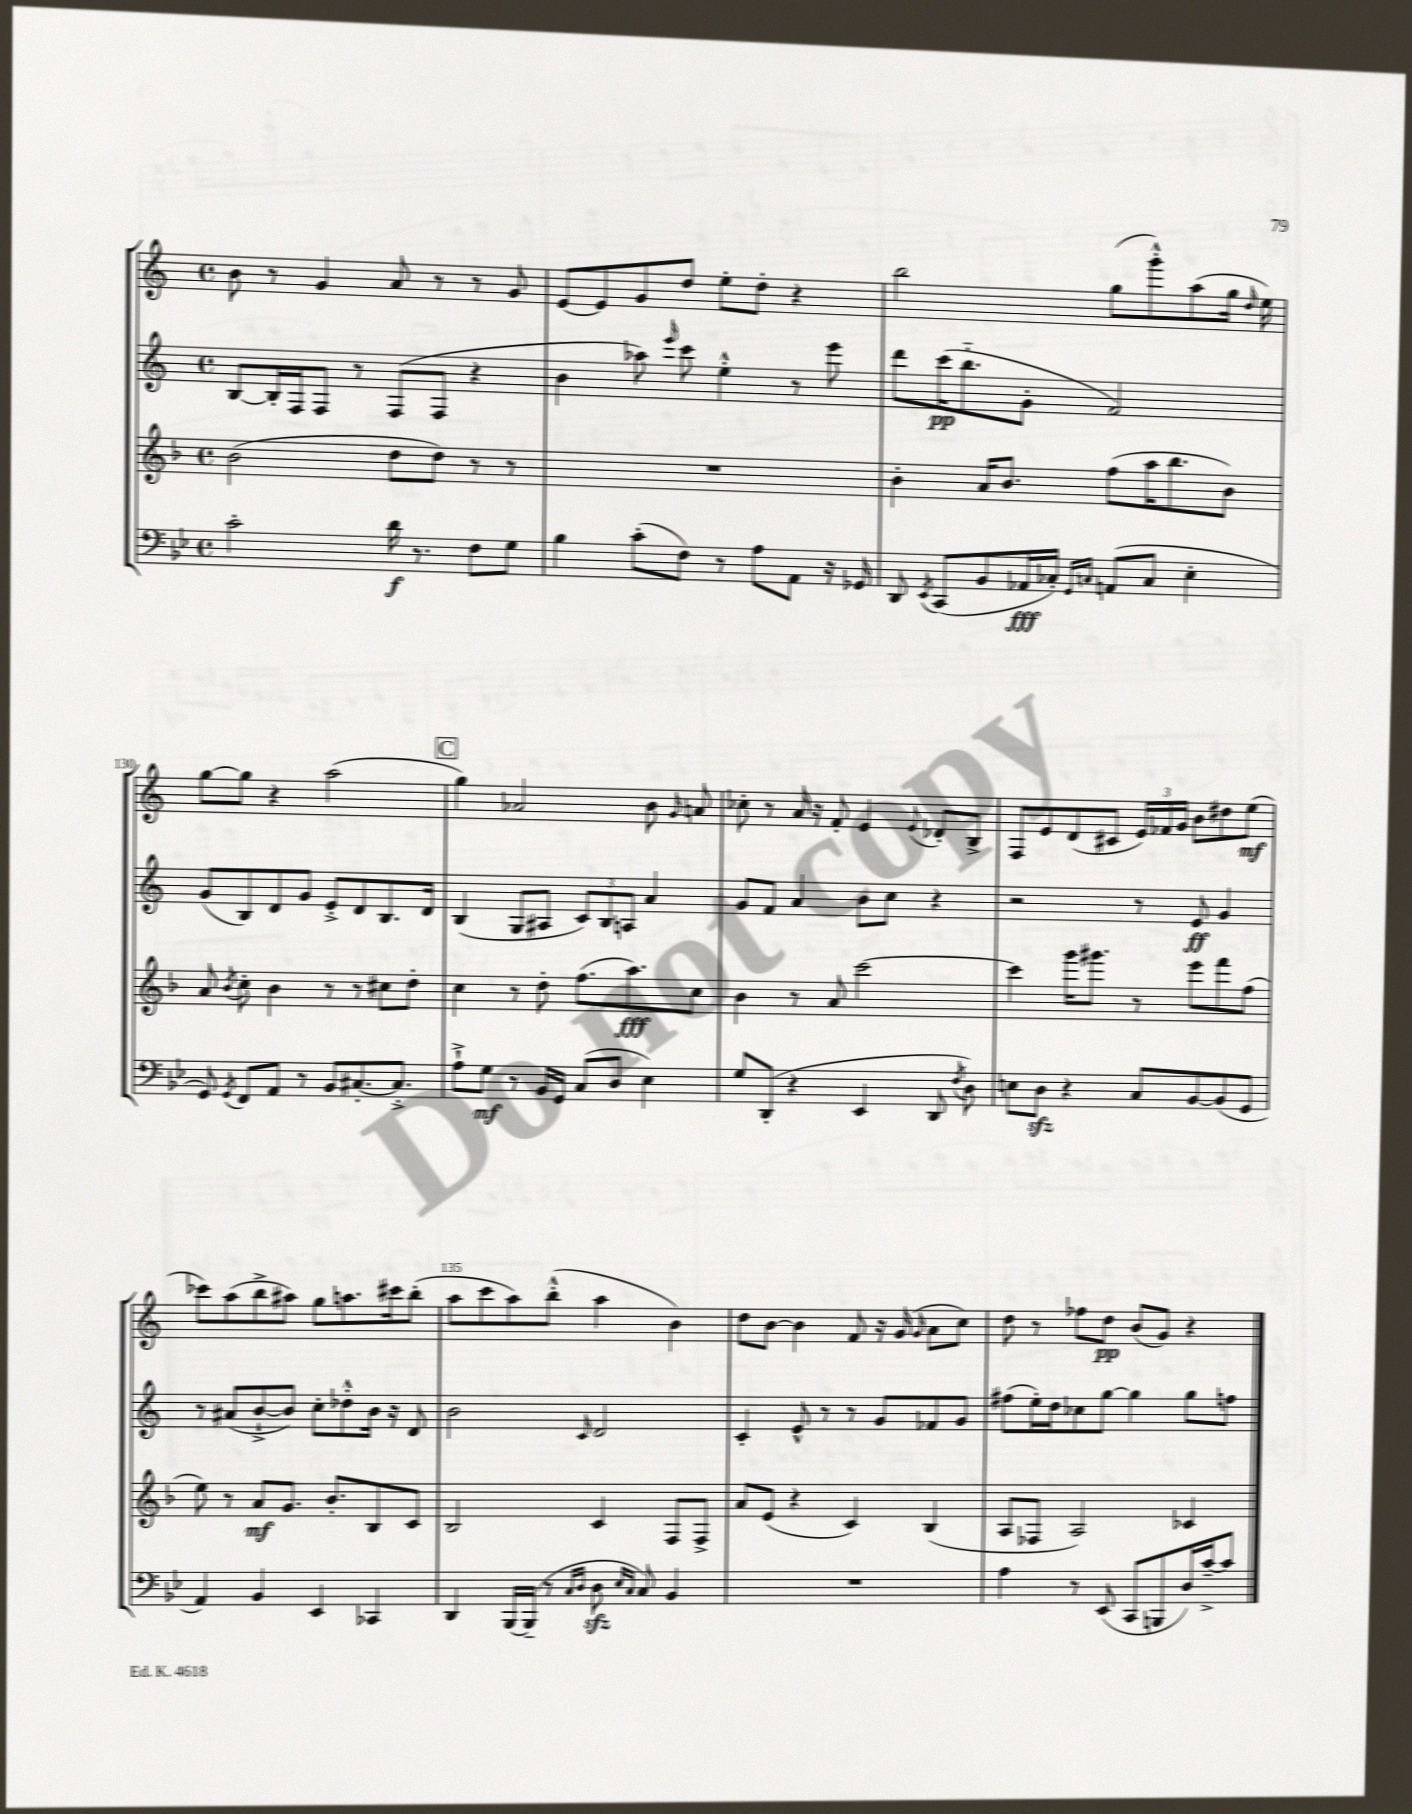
<<
\new StaffGroup <<
\new Staff = "s0" {
    \clef treble \key c \major \defaultTimeSignature \time 4/4
    \autoBeamOff b'8 r8 g'4 a'8 r8 r8 g'8 |
    e'8[~ e'8 g'8 d''8] e''8[-. d''8]-. r4 |
    b''2 g''8[( g'''8-.-^) a''8( g''16] \grace { d''16 } e''16) |
    g''8[~ g''8] r4 a''2( |
    \mark \markup { \box "C" } g''4) aes'2 b'8 \grace { g'16 } a'8 |
    ces''8-. r8 a'16 r16 f'8-. e'4 \appoggiatura { e'8 } des'8[-. b8]-> |
    f8[ e'8 d'8( cis'8] \tuplet 3/2 { e'16[) fes'16 g'16] } b'8[ dis''8 e''8]\mf( |
    ces'''8[) a''8( b''8-> ais''8]) g''8[ a''8. cis'''16 b''8]-.( |
    a''8[ c'''8 a''8) b''8]-.-^( a''4 b'4) |
    d''8[ b'8]~ b'4 f'8 r16 g'16( \grace { g'16 } a'8[ c''8]) |
    d''8 r8 fes''8[ d''8]\pp b'8[( g'8]) r4 \bar "|." |
}
\new Staff = "s1" {
    \clef treble \key c \major \defaultTimeSignature \time 4/4
    \autoBeamOff b8[~ b16-. f16 f8] r8 f8[( f8] r4 |
    b'4 aes''8) \grace { e'''16 } c'''8 e''4-.-^ r8 e'''8 |
    d'''8[ c'''16\pp( b''8.-_ g'8]-. f'2) |
    g'8[( b8) d'8 g'8] e'8[-.-> d'8 b8. d'16] |
    \mark \markup { \box "C" } b4( g8[ ais8] \tuplet 3/2 { c'8[) b8 a8] } a'4 |
    g'8[ f'8] a'4 b'8[ c''8] r4 |
    r2 r8 e'8\ff g'4 |
    r8 ais'8[( b'8~-!-> b'8]) c''8[-. des''8-.-^ b'16] r16 d'8 |
    b'2 \grace { c'16 } d'2 |
    c'4-. e'8-^ r8 r8 g'8[ fes'8 g'8] |
    fis''8[( e''16-.) d''16 ces''8 g''8]~ g''4 g''8[ f''8] \bar "|." |
}
\new Staff = "s2" {
    \clef treble \key f \major \defaultTimeSignature \time 4/4
    \autoBeamOff bes'2( d''8[ d''8]) r8 r8 |
    R1 |
    bes'4-. a'16[ bes'8.] f''8[( a''16 bes''8. bes'8]) |
    a'8 \acciaccatura { bes'8 } c''8-. bes'4 r8 r8 cis''8[ d''8]-. |
    \mark \markup { \box "C" } c''4 r8 d''8-. f''8.[( a''8.\fff) c''8] |
    bes'4 r8 a'8 c'''2~ |
    c'''4 g'''16[ gis'''8.] r8 e'''8[ f'''8 f''8]( |
    e''8) r8 a'8[\mf g'8.] bes'8.[-. bes8 c'8] |
    bes2 c'4 f8[ f8]-> |
    a'8[ e'8]( r4 c'4) bes4( |
    a8[ fes8] a2) ces'4 \bar "|." |
}
\new Staff = "s3" {
    \clef bass \key bes \major \defaultTimeSignature \time 4/4
    \autoBeamOff c'2-. d'16\f r8. f8[ g8] |
    bes4 c'8[-.( f8]) r8 a8[ a,8] r16 ges,16 |
    d,8 \acciaccatura { ees,8 } c,8[( bes,8 aes,16\fff ces16]-.) \grace { g,16[ c16] } a,8[( c8] ees4-. |
    g,8) \acciaccatura { g,8 } f,8[ a,8] r8 bes,8[ cis8.~-. cis8.]-.-> |
    \mark \markup { \box "C" } a8[-!-> g8]\mf r8 bes,16[ g,16] c8[( d8] ees4) |
    g8[ d,8]-.( r4 ees,4 d,8 \acciaccatura { f8 } d8) |
    e8[ d8]\sfz r4 c8[ bes,8~ bes,8( g,8] |
    a,4) bes,4 ees,4 ces,4 |
    d,4 bes,,16[~ bes,,16]--( r8 \grace { c16[ d16] } d8\sfz \grace { ees16[ c16] } c8) bes,4 |
    R1 |
    a4 r8 ees,8( c,8[ b,,8 d16) c'16~---> c'8] \bar "|." |
}
>>
>>
\layout { \context { \Score currentBarNumber = #127 \override BarNumber.break-visibility = ##(#f #t #t) barNumberVisibility = #(every-nth-bar-number-visible 5) } }
